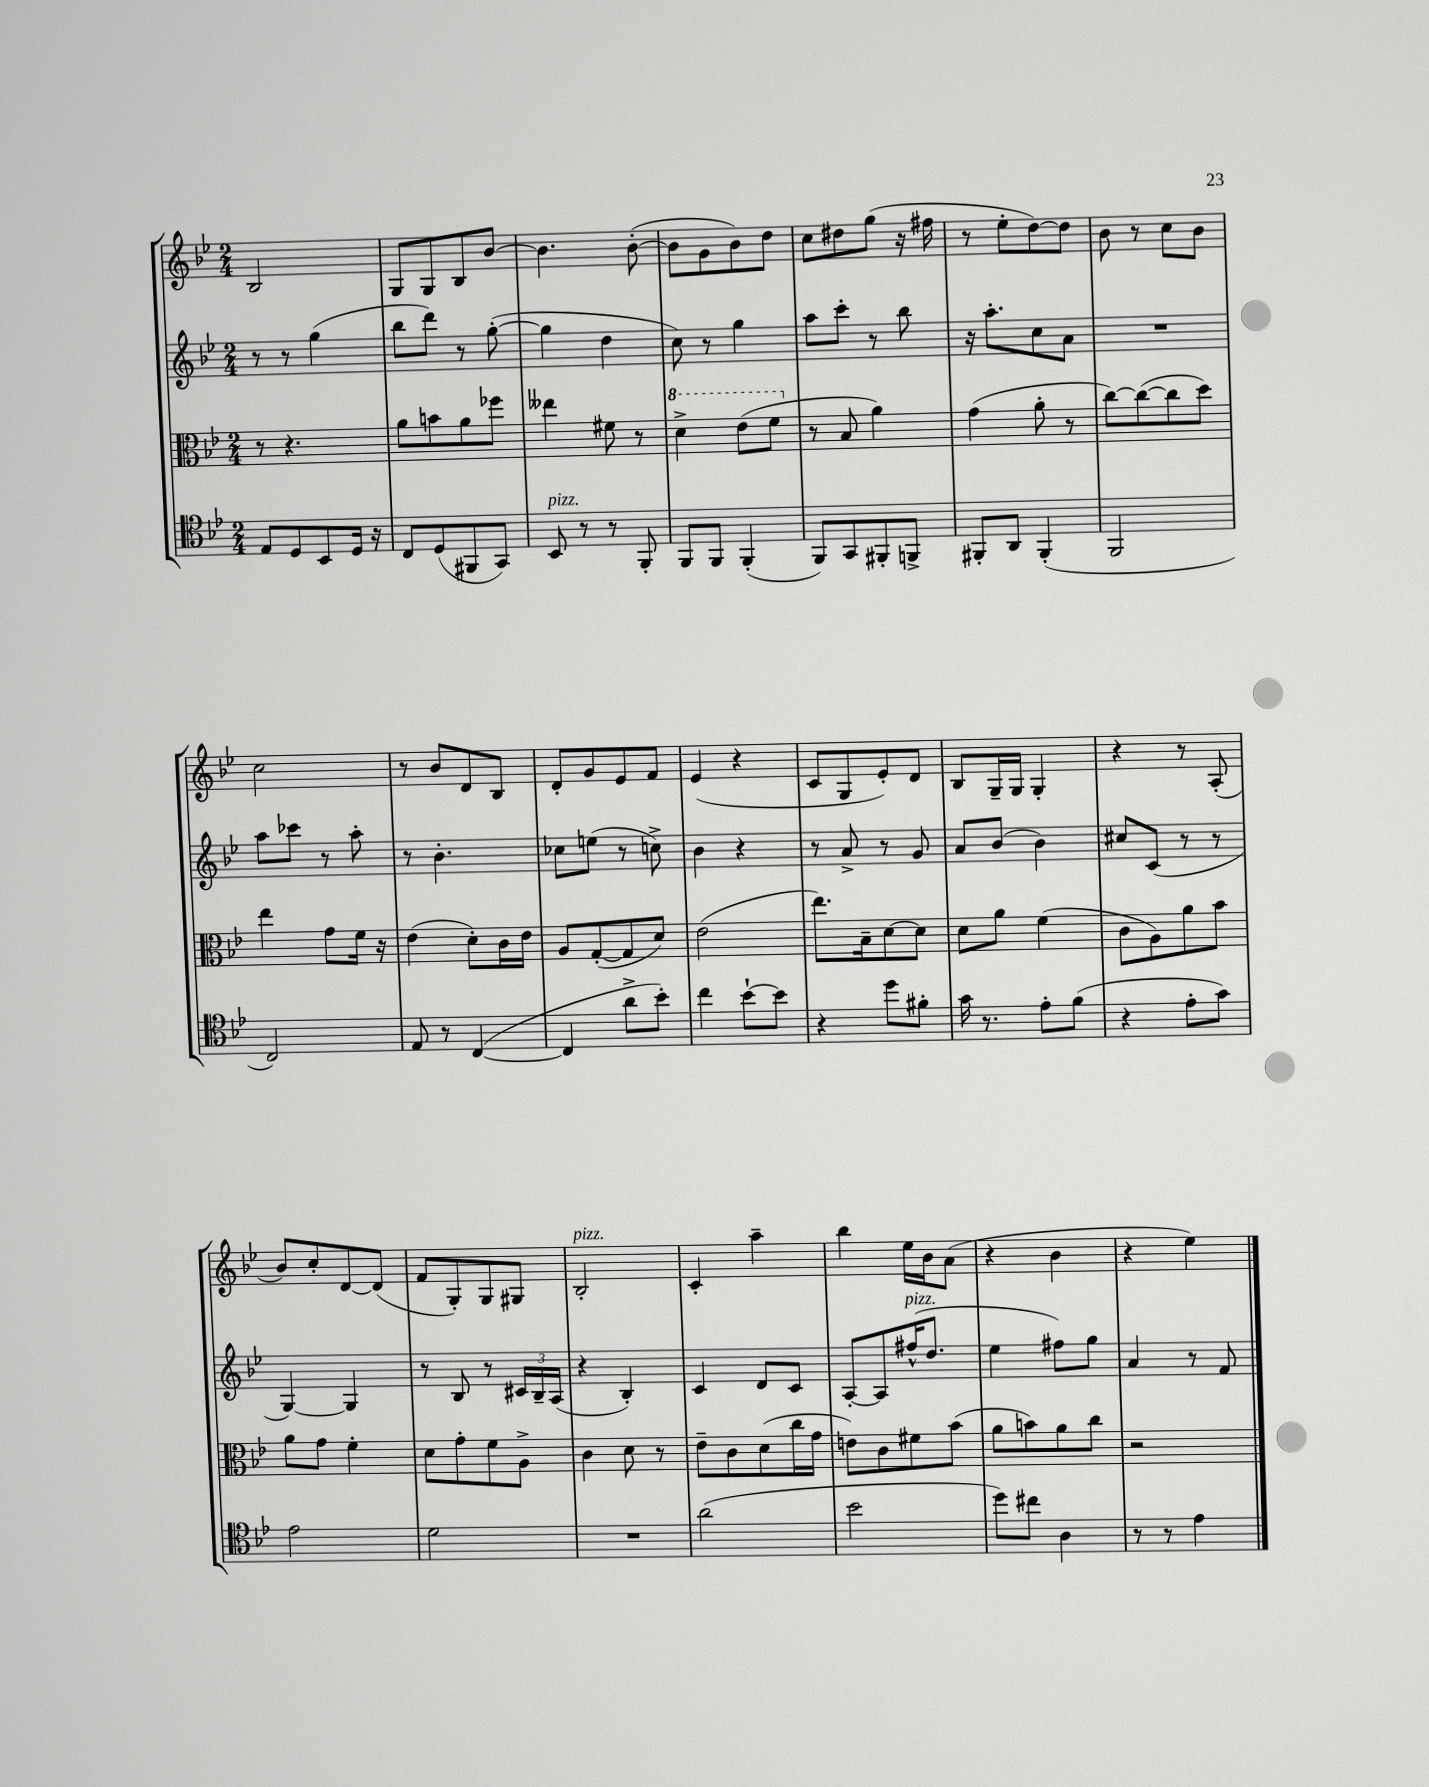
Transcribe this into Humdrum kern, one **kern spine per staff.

**kern	**kern	**kern	**kern
*staff4	*staff3	*staff2	*staff1
*clefC4	*clefC3	*clefG2	*clefG2
*k[b-e-]	*k[b-e-]	*k[b-e-]	*k[b-e-]
*M2/4	*M2/4	*M2/4	*M2/4
8E-	8r	8r	2B-
8D	4.r	8r	.
8BB-	.	(4gg	.
16D	.	.	.
16r	.	.	.
=	=	=	=
8C	8a	8bb-	8G
(8D	8b	8ddd)	8G
8FF#	8a	8r	8B-
8GG)	8ff-	([8gg'	[8b-
=	=	=	=
8BB-	4ee--	4gg]	4.b-]
8r	.	.	.
8r	8f#	4dd	.
8FF'	8r	.	([8b-'
=	=	=	=
8FF	4dd^	8cc)	8b-]
8FF	.	8r	8g
(4FF'	(8ee-	4gg	8b-)
.	8ff	.	8dd
=	=	=	=
8FF)	8r	8aa	8cc
8GG	8B-	8ccc'	8dd#
8FF#'	4a)	8r	(8gg
8FF^	.	8bb-	16r
.	.	.	16ff#
=	=	=	=
8FF#'	(4g	16r	8r
.	.	8.aa'	.
8AA	.	.	8ee-'
(4FF#'	8a'	8cc	[8dd)
.	8r	8a	8dd]
=	=	=	=
2FF	[8cc)	2r	8b-
.	(8cc_	.	8r
.	8cc]	.	8cc
.	8dd)	.	8b-
=	=	=	=
2C)	4ee-	8aa	2cc
.	.	8ccc-	.
.	8g	8r	.
.	16f	8aa'	.
.	16r	.	.
=	=	=	=
8E-	(4e-	8r	8r
8r	.	4.b-'	8b-
([4C	8d')	.	8d
.	16c	.	8B-
.	16e-	.	.
=	=	=	=
4C]	8A	8cc-	8d'
.	([8G'	(8ee	8g
8a^	8G]	8r	8e-
8b-')	8d)	8cc^)	8f
=	=	=	=
4cc	(2e-	4b-	(4e-
[8b-`	.	4r	4r
8b-]	.	.	.
=	=	=	=
4r	8.ee-)	8r	8c
.	.	8a^	8G
.	16B-~	.	.
8dd	[8d	8r	8e-')
8f#'	8d]	8g	8d
=	=	=	=
16g	8d	8a	8B-
8.r	.	.	.
.	8a	(8b-	16G~
.	.	.	16G
8e-'	(4f	4b-)	4G'
(8f	.	.	.
=	=	=	=
4r	8c	8cc#	4r
.	8A)	(8c	.
8e-'	8a	8r	8r
8g)	8b-	8r	(8A'
=	=	=	=
2e-	8a	[4G)	8b-)
.	8g	.	8cc'
.	4f'	4G]	[8d
.	.	.	(8d]
=	=	=	=
2d	8d	8r	8f
.	8g'	8B-	8G')
.	8f	8r	8G
.	8A^	24c#	8G#
.	.	24B-~	.
.	.	(24A	.
=	=	=	=
2r	4c	4r	2B-'
.	8d	4B-')	.
.	8r	.	.
=	=	=	=
(2a	8e-~	4c	4c'
.	8c	.	.
.	(8d	8d	4aa~
.	16cc	8c	.
.	16g	.	.
=	=	=	=
2b-	8e)	[8A'	4bb-
.	8c	8A]	.
.	8f#	(16ff#^^	16ee-
.	.	8.dd	16b-
.	(8b-	.	(8a
=	=	=	=
8dd)	8a	4ee-	4r
8cc#	8b)	.	.
4A	8a	8ff#)	4b-
.	8cc	8gg	.
=	=	=	=
8r	2r	4a	4r
8r	.	.	.
4e-	.	8r	4ee-)
.	.	8f	.
==	==	==	==
*-	*-	*-	*-
